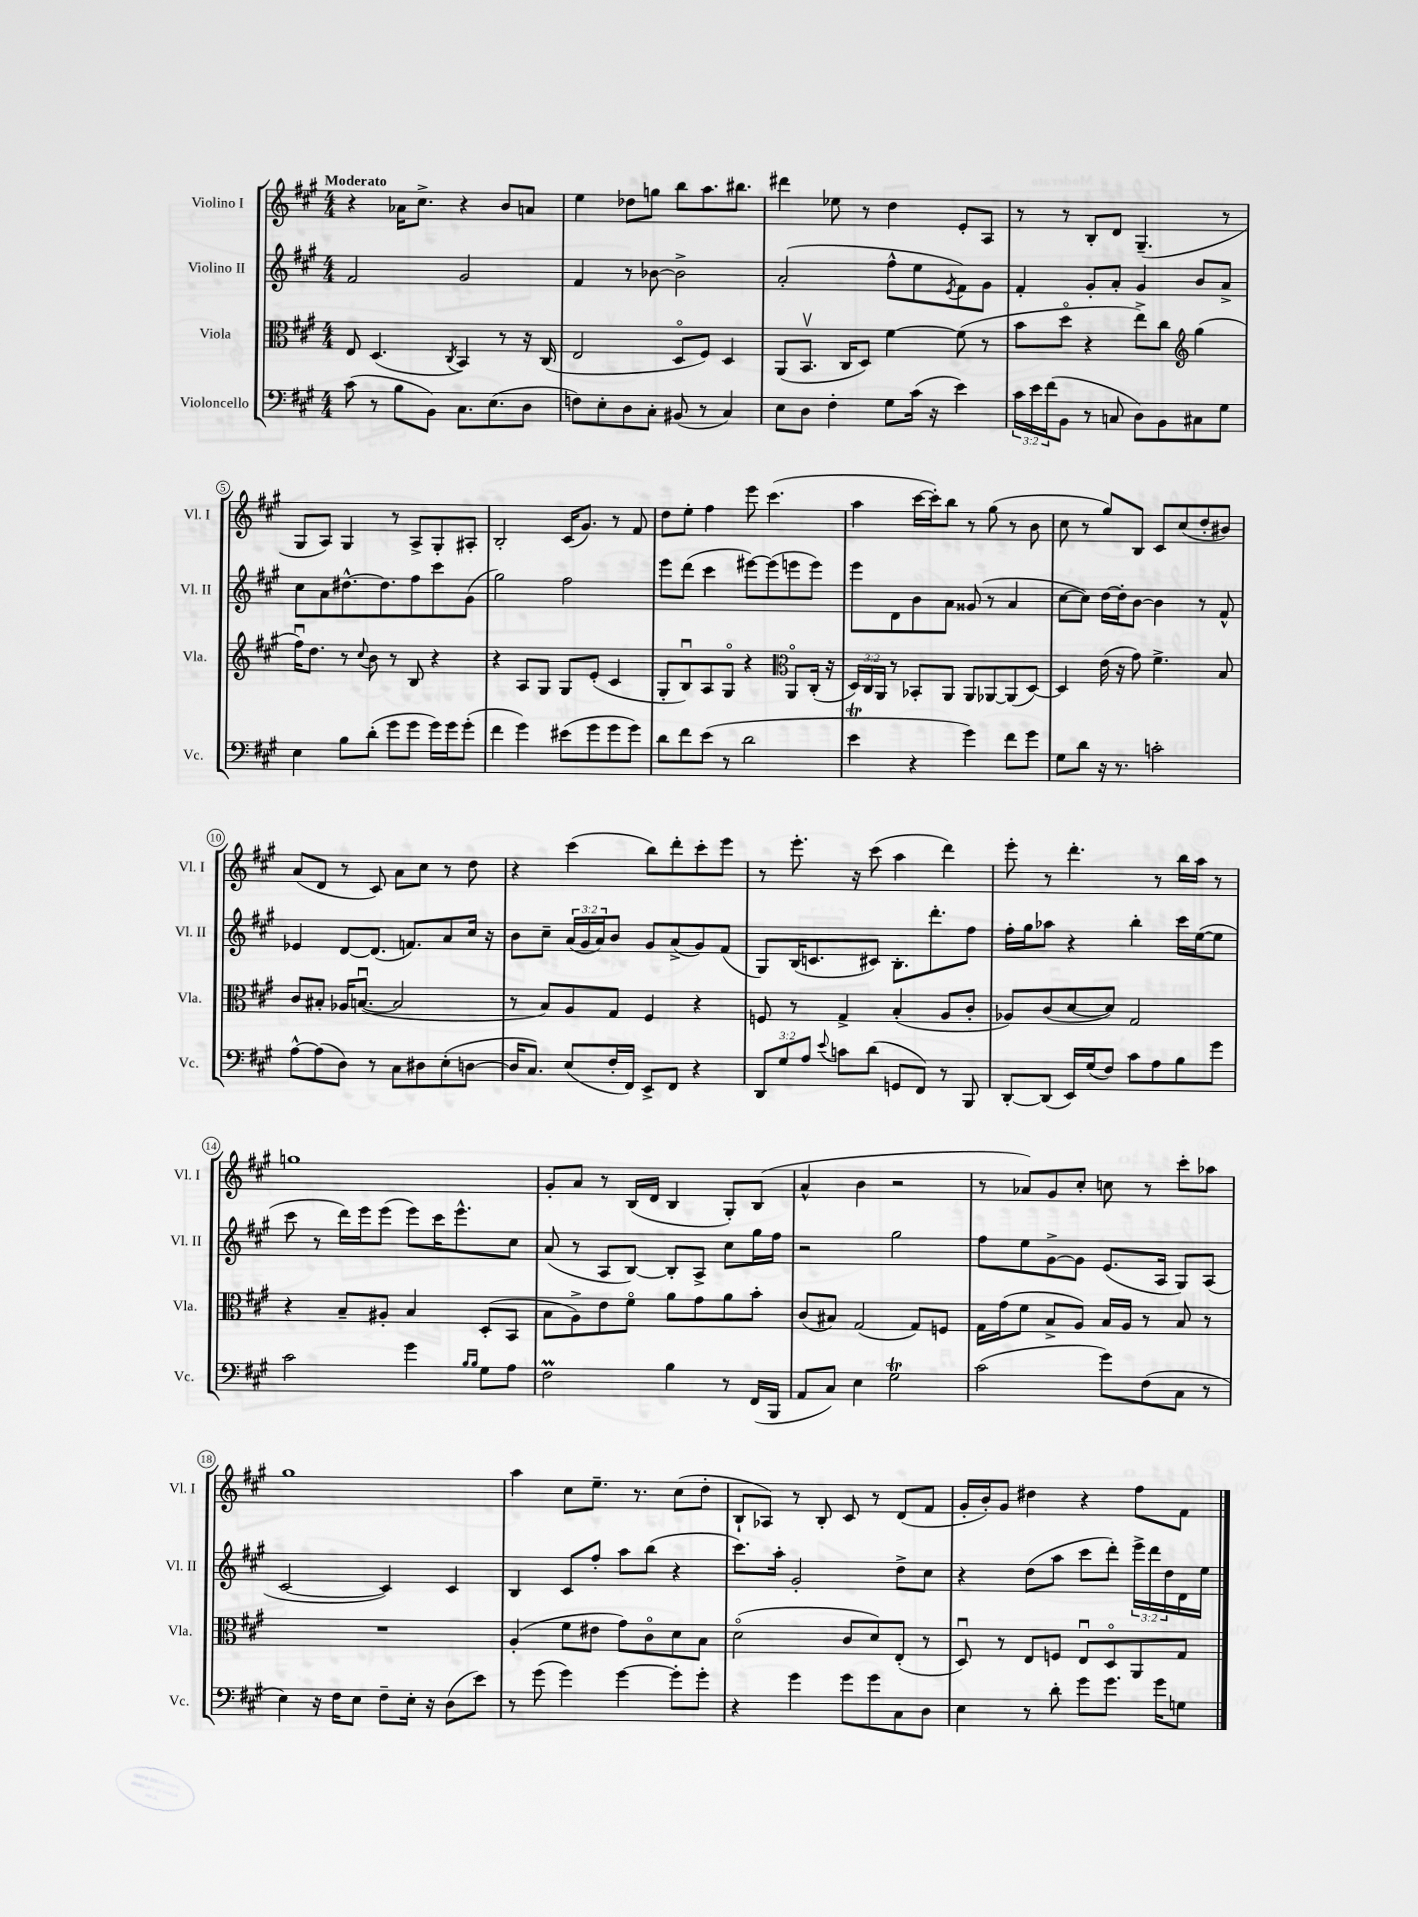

**kern	**kern	**kern	**kern
*staff4	*staff3	*staff2	*staff1
*clefF4	*clefC3	*clefG2	*clefG2
*k[f#c#g#]	*k[f#c#g#]	*k[f#c#g#]	*k[f#c#g#]
*M4/4	*M4/4	*M4/4	*M4/4
(8c#\	8E/	2f#/	4r
8r	(4.D/	.	.
8B\L	.	.	16a-\LK
.	.	.	8.cc#^\J
8BB\J)	.	.	.
.	8qC#/	.	.
8.C#\L	4BB/)	2g#/	4r
(8.E\	.	.	.
.	8r	.	8b/L
8D\J	16r	.	8a/J
.	(16C#/	.	.
=	=	=	=
8F\L)	2E/	4f#/	4ee\
8E'\	.	.	.
8D\	.	8r	8dd-\L
8C#'\J	.	[8b-\	8gg\J
(8BB#/	8Do/L	2b-^\]	8bb\L
8r	8F#/J)	.	8.aa\
4C#/)	4D/	.	.
.	.	.	8.bb#\J
=	=	=	=
8E\L	(8AA/L	(2a'/	4ddd#\
8D\J	8.BBv/J	.	.
4F#'\	.	.	8ee-\
.	16C#/LK	.	.
.	8D/J)	.	8r
8G#\L	[4f#\	8ff#^^\L	4dd\
(16c#\Jk	.	8ee\	.
16r	.	.	.
.	.	8qe/	.
4e\)	(8f#\]	8f#\)	8e'/L
.	8r	8g#\J	8A/J
=	=	=	=
24c#\LL	8b\L	4f#'/	8r
24e\	.	.	.
(24f#\J	.	.	.
8BB\J	8ddo\J	.	8r
8r	4r	8g#'/L	8B'/L
8C/	.	8a'/J	8d/J
8D\L)	8ee^\L)	4g#/	(4.G#~/
8BB\	8cc#\J	.	.
*	*clefG2	*	*
8C#\	(4gg#\	8b/L	.
8G#\J	.	8a^/J	8r
=	=	=	=
4E\	16ff#u\LK)	8cc#\L	8G#/L
.	8.dd\J	.	.
.	.	8a\	8A/J)
8B\L	8r	[8.dd#^^\	4G#/
.	8qqcc#/	.	.
(8d'\J	8b\	.	.
.	.	8.dd#\]	.
8g#\L	8r	.	8r
8g#\J	8B/	8ff#\	8A^/L
16g#\LL)	4r	8ccc#\	8G#'/
16g#\J	.	.	.
(8g#'\J	.	(8g#\J	8A#'/J
=	=	=	=
4f#\	4r	2gg#\)	2B'/
4g#\)	8A/L	.	.
.	8G#/J	.	.
(8e#\L	8G#/L	2ff#\	(16c#/LK
.	.	.	8.g#/J)
8g#\	(8e'/J	.	.
8g#\	4c#/	.	8r
8g#\J)	.	.	8f#/
=	=	=	=
8d\L	8G#'/L	8eee\L	8dd\L
8f#\	8Bu/)	(8ddd\J	8ee'\J
(8e\J	8A/	4ccc#\	4ff#\
8r	8G#o/J	.	.
2d\	4r	[8eee#\L)	8eee\
.	.	(8eee#\]	(4.ccc#\
*	*clefC3	*	*
.	8AAo/L	8eee\	.
.	(16C#'/Jk	8eee\J)	.
.	16r	.	.
=	=	=	=
4e\	24D/LL)	8eee\L	4aa\
.	24C#/	.	.
.	24AA/JJ	.	.
.	8r	8d\	.
4r	8BB-'/L	8b\	[16ccc#\LL
.	.	.	16ccc#'\]J)
.	8AA/J	8a\J	8bb\J
4g#\)	8AA/L	(8g##/	8r
.	[8AA-/	8r	(8gg#\
8f#\L	(8AA-/]	4a/	8r
8g#\J	[8D/J)	.	8b\
=	=	=	=
8G#\L	4D/]	[8cc#\L	8cc#\
8d\J	.	8cc#\]J)	8r
16r	(16e\	[16dd\LL	8gg#/L)
8.r	16r	16dd'\]J	.
.	8g#\)	[8b\J	8B/J
2c'\	4.f#^\	4b\]	8c#/L
.	.	.	(8cc#/
.	.	8r	8dd'/
.	8B/	8f#^^/	8b#/J)
=	=	=	=
[8A^^\L	8c#/L	4e-/	(8a/L
(8A\]	8B#'/J	.	8d/J
8D\J)	16A-/LK	[8d/L	8r
.	([8.Bu/J	.	.
8r	.	(8.d/]J	8c#/)
8C#\L	2B/]	.	8a\L
.	.	8.f/L)	.
8D#\	.	.	8cc#\J
(8E'\	.	8a/	8r
[8D\J	.	16cc#/Jk	8dd\
.	.	16r	.
=	=	=	=
16D/]LK	8r	8b\L	4r
8.C#/J)	.	.	.
.	8B/L)	8cc#~\J	.
(8E/L	8A/	(24a/LL	(4ccc#\
.	.	24g#/	.
.	.	24a/J)	.
16F#'/L	8G#/J	8b/J	.
16FF#/JJ)	.	.	.
8EE^/L	4F#/	8g#/L	8bb\L)
8FF#/J	.	(8a^/	8ddd'\
4r	4r	8g#/)	8ccc#'\
.	.	(8f#/J	8eee\J
=	=	=	=
12DD/L	8F/	8G#/L)	8r
12G#/	.	.	.
.	8r	(16B/K	8.eee'\
12A/J	.	.	.
.	.	8.c/	.
8qqe/	.	.	.
8c\L	4G#^/	.	.
.	.	.	16r
(8d\J	.	8c#/J)	(8ccc#\
8GG/L	(4B'/	8.B'\L	4aa\
8FF#/J)	.	.	.
.	.	8.ddd'\	.
8r	8A/L	.	4ddd\)
8BBB/	8c#'/J	8ff#\J	.
=	=	=	=
[8DD'/L	8A-/L)	16ff#'\LL	8eee'\
.	.	16gg#\J	.
(8DD/]J	(8c#/	8aa-\J	8r
16EE/LL)	[8d/	4r	4.ddd'\
(16G#/J	.	.	.
8F#/J)	8d/]J)	.	.
8c#\L	2G#/	4bb'\	.
8A\	.	.	8r
8B\	.	16ccc#\LL	16bb\LL
.	.	([16ee\J	16aa\JJ
8g#\J	.	8ee\]J	8r
=	=	=	=
2c#\	4r	8ccc#\	1gg
.	.	8r	.
.	8B~/L	16ddd\LL)	.
.	.	16eee\J	.
.	8A#'/J	(8eee\J	.
4g#\	4B/	8eee\L)	.
.	.	16ccc#\K	.
.	.	8.eee^^\	.
16qqB/LL	.	.	.
16qqB/JJ	.	.	.
8G#\L	(8D'/L	.	.
8A\J	8BB/J	8cc#\J	.
=	=	=	=
2F#\	8B\L	(8a/	8g#'/L
.	8A^\)	8r	8a/J
.	8e\	8A/L	8r
.	8f#o\J	[8B/J)	(16B/LL
.	.	.	16d/JJ
4B\	8a\L	8B'/]L	4B/
.	8g#\	8A^/J	.
8r	8a\	8cc#\L	8G#'/L)
(16FF#/LL	8b'\J	16gg#\L	(8B/J
16BBB/JJ	.	16ff#\JJ	.
=	=	=	=
8AA/L	(8c#/L	2r	4a^^/
8C#/J)	8B#/J)	.	.
4E\	(2G#/	.	4b\
2G#\	.	2gg#\	2r
.	8G#/L)	.	.
.	8F/J	.	.
=	=	=	=
(2c#\	16G#\LL	8ff#\L	8r
.	(16g#\J	.	.
.	8f#\J	8ee\	8a-/L)
.	8B^/L	[8g#^\	8g#/
.	8A/J)	8g#\]J	8cc#'/J
8g#\L)	16B/LL	(8.e/L	8cc\
.	16A/JJ	.	.
(8F#\	8r	.	8r
.	.	16A/Jk	.
8C#\J	8B/	8G#/L)	8ccc#'\L
8r	8r	(8A/J	8aa-\J
=	=	=	=
4E\)	1r	[2c#/	1gg#
16r	.	.	.
16F#\LK	.	.	.
8E\J	.	.	.
8F#~\L	.	4c#/])	.
16E'\Jk	.	.	.
16r	.	.	.
(8D\L	.	4c#/	.
8e\J)	.	.	.
=	=	=	=
8r	(4A'/	4B/	4aa\
(8g#\	.	.	.
4g#\)	8f#\L	8c#/L	8cc#\L
.	8e#\J	8ff#'/J	8.ee~\J
[4g#\	8g#\L)	8aa\L	.
.	.	.	8.r
.	8c#o\	(8bb\J	.
8g#'\]L	8d\	4r	(8cc#\L
8g#'\J	8B\J	.	8dd'\J
=	=	=	=
4r	(2do\	8.ccc#\L)	8B`/L
.	.	.	8A-/J)
.	.	16aa'\Jk	.
4g#\	.	2g#'/	8r
.	.	.	8B'/
8g#\L	8c#/L	.	8c#/
8g#\	8d/)	.	8r
8C#\	(8E'/J	8dd^\L	(8d/L
8D\J	8r	8cc#\J	8f#/J
=	=	=	=
4E\	8Du/)	4r	16g#'/LL
.	.	.	16b'/J)
.	8r	.	8g#/J
8r	8E/L	(8dd\L	4dd#\
8d'\	8F/J	8aa\J	.
8g#\L	8Eu/L	8ccc#\L	4r
8.g#\J	8Do/	8ddd'\J)	.
.	8AA/	24eee^\LL	8ff#\L
.	.	24ddd\	.
16g#\LK	.	.	.
.	.	24dd\	.
8G\J	8G#/J	16d\	8f#\J
.	.	16ee\JJ	.
==	==	==	==
*-	*-	*-	*-
